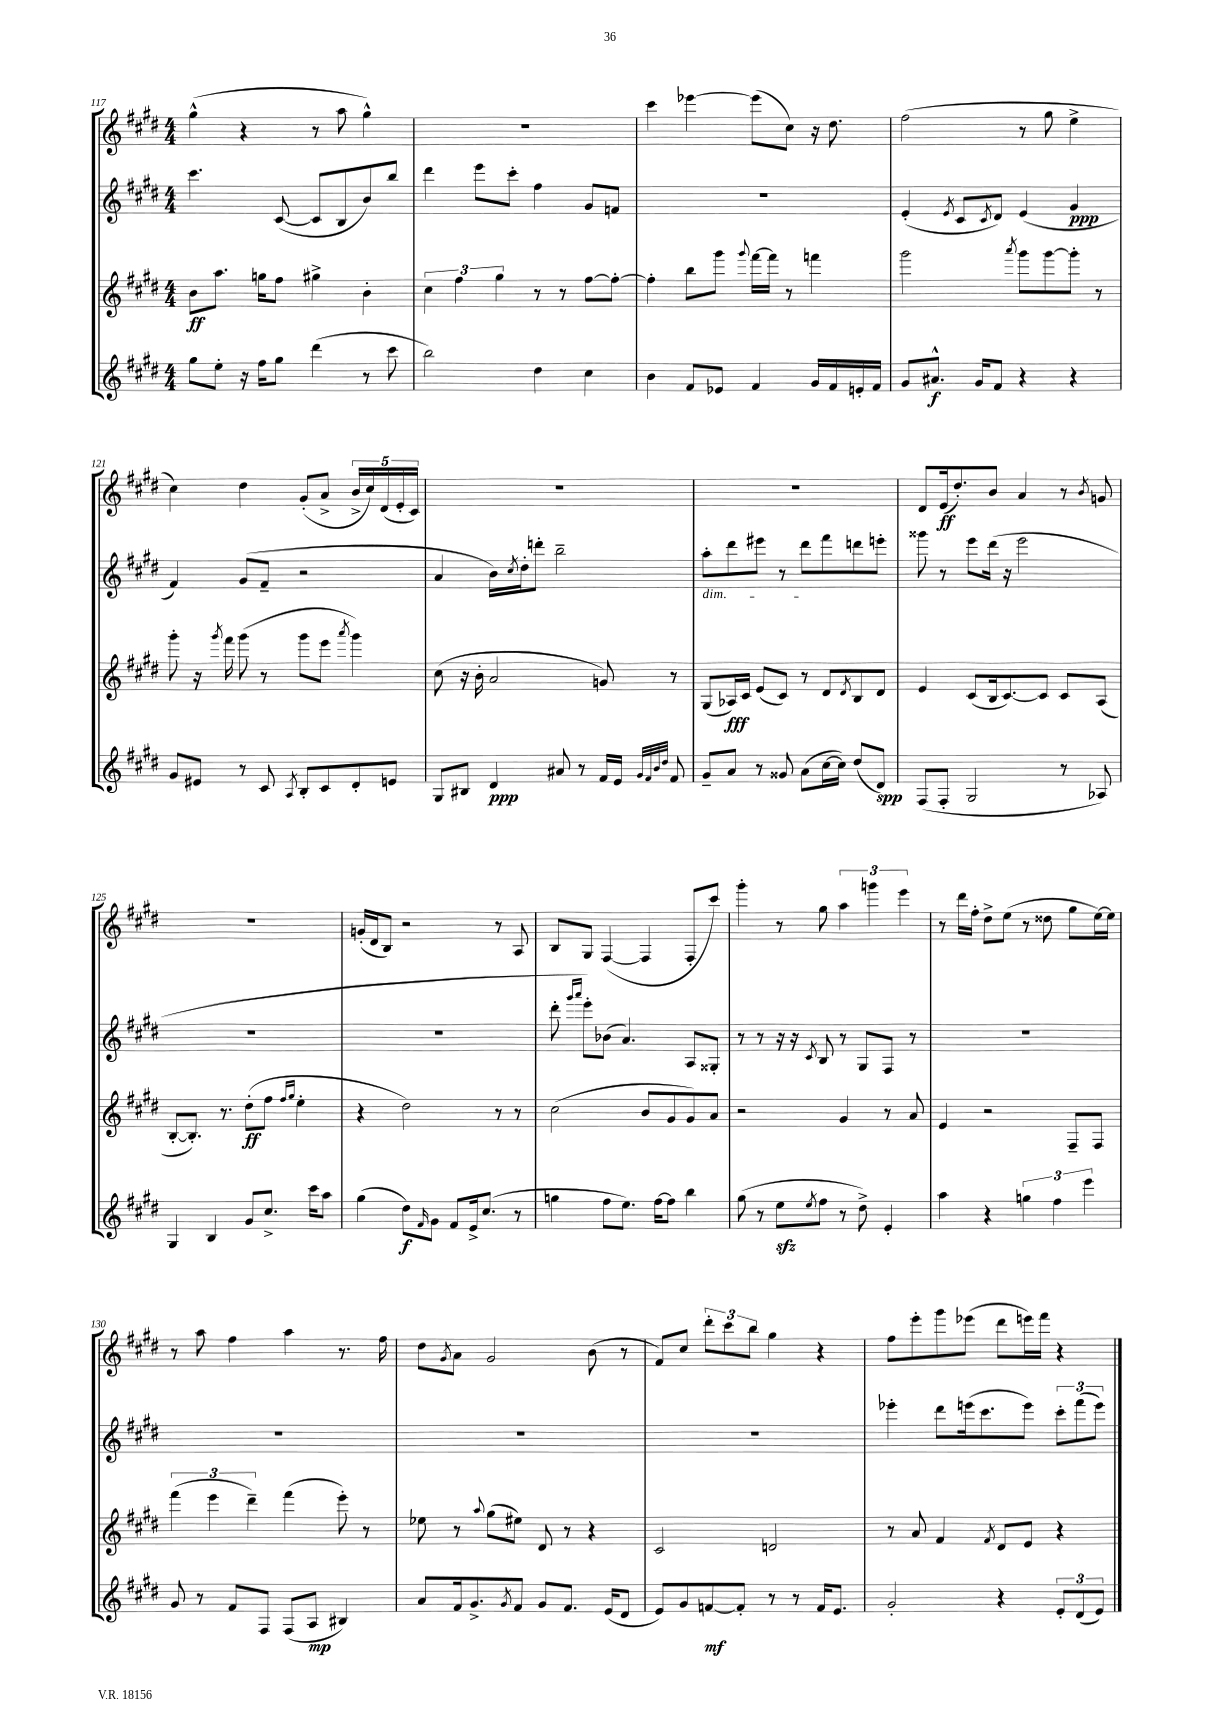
<<
\new StaffGroup <<
\new Staff = "s0" {
    \clef treble \key e \major \numericTimeSignature \time 4/4
    gis''4-^( r4 r8 a''8 gis''4-^) |
    R1 |
    cis'''4 ees'''4~ ees'''8( cis''8) r16 dis''8. |
    fis''2( r8 gis''8 e''4-> |
    cis''4) dis''4 gis'8-.( a'8-> \tuplet 5/4 { b'16-> cis''16) dis'16( e'16-. cis'16) } |
    R1 |
    R1 |
    dis'8 e'16\ff( dis''8.-.) b'8 a'4 r8 \acciaccatura { b'8 } g'8 |
    R1 |
    g'16-.( dis'16 b8) r2 r8 a8 |
    b8 gis8 fis4~( fis4 fis8-. cis'''8) |
    gis'''4-. r8 gis''8 \tuplet 3/2 { a''4 g'''4 e'''4 } |
    r8 dis'''16 fis''16-. dis''8-> e''8( r8 disis''8 gis''8 e''16~) e''16 |
    r8 a''8 fis''4 a''4 r8. fis''16 |
    dis''8 \acciaccatura { gis'8 } a'8 gis'2 b'8( r8 |
    fis'8) cis''8 \tuplet 3/2 { dis'''8-. cis'''8 b''8 } gis''4 r4 |
    fis''8 e'''8-. gis'''8 ees'''8( dis'''8 e'''16) fis'''16 r4 \bar "|." |
}
\new Staff = "s1" {
    \clef treble \key e \major \numericTimeSignature \time 4/4
    cis'''4. cis'8~( cis'8 b8 b'8) b''8 |
    dis'''4 e'''8 cis'''8-. fis''4 gis'8 f'8 |
    R1 |
    e'4-.( \acciaccatura { e'8 } cis'8 \acciaccatura { cis'8 } dis'8) e'4( gis'4\ppp |
    fis'4) gis'8( fis'8-- r2 |
    a'4 b'16) \acciaccatura { cis''8 } dis''16-. d'''8-. b''2-- |
    a''8-.\dim dis'''8 eis'''8 r8 dis'''8\! fis'''8 d'''8 e'''8-. |
    gisis'''8 r8 e'''8 dis'''16( r16 e'''2 |
    R1 |
    R1 |
    dis'''8-. \grace { gis'''16 a'''16 } e'''8-.) bes'8( a'4.) a8 gisis8-. |
    r8 r8 r16 r16 \acciaccatura { cis'8 } b8 r8 gis8 fis8 r8 |
    R1 |
    R1 |
    R1 |
    R1 |
    ees'''4-. dis'''8 e'''16( cis'''8. e'''8) \tuplet 3/2 { cis'''8-. fis'''8( e'''8) } \bar "|." |
}
\new Staff = "s2" {
    \clef treble \key e \major \numericTimeSignature \time 4/4
    b'8\ff a''8. g''16 fis''8 gis''4-> b'4-. |
    \tuplet 3/2 { cis''4 fis''4 gis''4 } r8 r8 fis''8~ fis''8~-. |
    fis''4-. b''8 gis'''8 \appoggiatura { gis'''8 } fis'''16~ fis'''16 r8 f'''4 |
    gis'''2 \acciaccatura { a'''8 } gis'''8 gis'''8~ gis'''8-. r8 |
    gis'''8-. r16 \acciaccatura { gis'''8 } fis'''16 gis'''8( r8 gis'''8 e'''8 \acciaccatura { a'''8 } gis'''4) |
    cis''8( r16 b'16-. a'2 g'8) r8 |
    gis8( aes16\fff) cis'16 e'8( cis'8) r8 dis'8 \acciaccatura { dis'8 } b8 dis'8 |
    e'4 cis'8( b16 cis'8.~) cis'8 cis'8 a8( |
    b8~-. b8.-.) r8. dis''8-.\ff( fis''8 \grace { fis''16 gis''16 } e''4-. |
    r4 dis''2) r8 r8 |
    cis''2( b'8 gis'8 gis'8) a'8 |
    r2 gis'4 r8 a'8 |
    e'4 r2 fis8-- fis8 |
    \tuplet 3/2 { fis'''4( e'''4 dis'''4--) } fis'''4( e'''8-.) r8 |
    ees''8 r8 \appoggiatura { a''8 } gis''8( eis''8) dis'8 r8 r4 |
    cis'2 d'2 |
    r8 a'8 fis'4 \acciaccatura { fis'8 } dis'8 e'8 r4 \bar "|." |
}
\new Staff = "s3" {
    \clef treble \key e \major \numericTimeSignature \time 4/4
    gis''8 e''8-. r16 fis''16 gis''8 dis'''4( r8 cis'''8 |
    b''2) dis''4 cis''4 |
    b'4 fis'8 ees'8 fis'4 gis'16 fis'16 e'16-. fis'16 |
    gis'8 ais'8.-^\f gis'16 fis'8 r4 r4 |
    gis'8 eis'8 r8 cis'8 \acciaccatura { a8 } b8-. cis'8 dis'8-. e'8 |
    gis8 bis8 dis'4\ppp ais'8 r8 fis'16 e'16 \grace { gis'32 fis'32 b'32 dis''32 } fis'8 |
    gis'8-- a'8 r8 gisis'8 a'8( cis''16~ cis''16) dis''8( dis'8\spp) |
    fis8( fis8-. gis2 r8 aes8) |
    gis4 b4 gis'8 cis''8.-> cis'''16 a''8 |
    gis''4( dis''8\f) \grace { fis'16 } gis'8 fis'8 e'16-> cis''8.( r8 |
    g''4 fis''8 e''8.) fis''16~ fis''8 b''4 |
    gis''8( r8 e''8\sfz \acciaccatura { e''8 } fis''8 r8 dis''8->) e'4-. |
    a''4 r4 \tuplet 3/2 { g''4 fis''4 e'''4 } |
    gis'8 r8 fis'8 fis8 fis8( a8\mp bis4) |
    a'8 fis'16 gis'8.-> \acciaccatura { gis'8 } fis'8 gis'8 fis'8. e'16( dis'8 |
    e'8) gis'8 f'8~\mf f'8-. r8 r8 f'16 e'8. |
    gis'2-. r4 \tuplet 3/2 { e'8-. dis'8( e'8) } \bar "|." |
}
>>
>>
\layout { \context { \Score currentBarNumber = #117 } }
